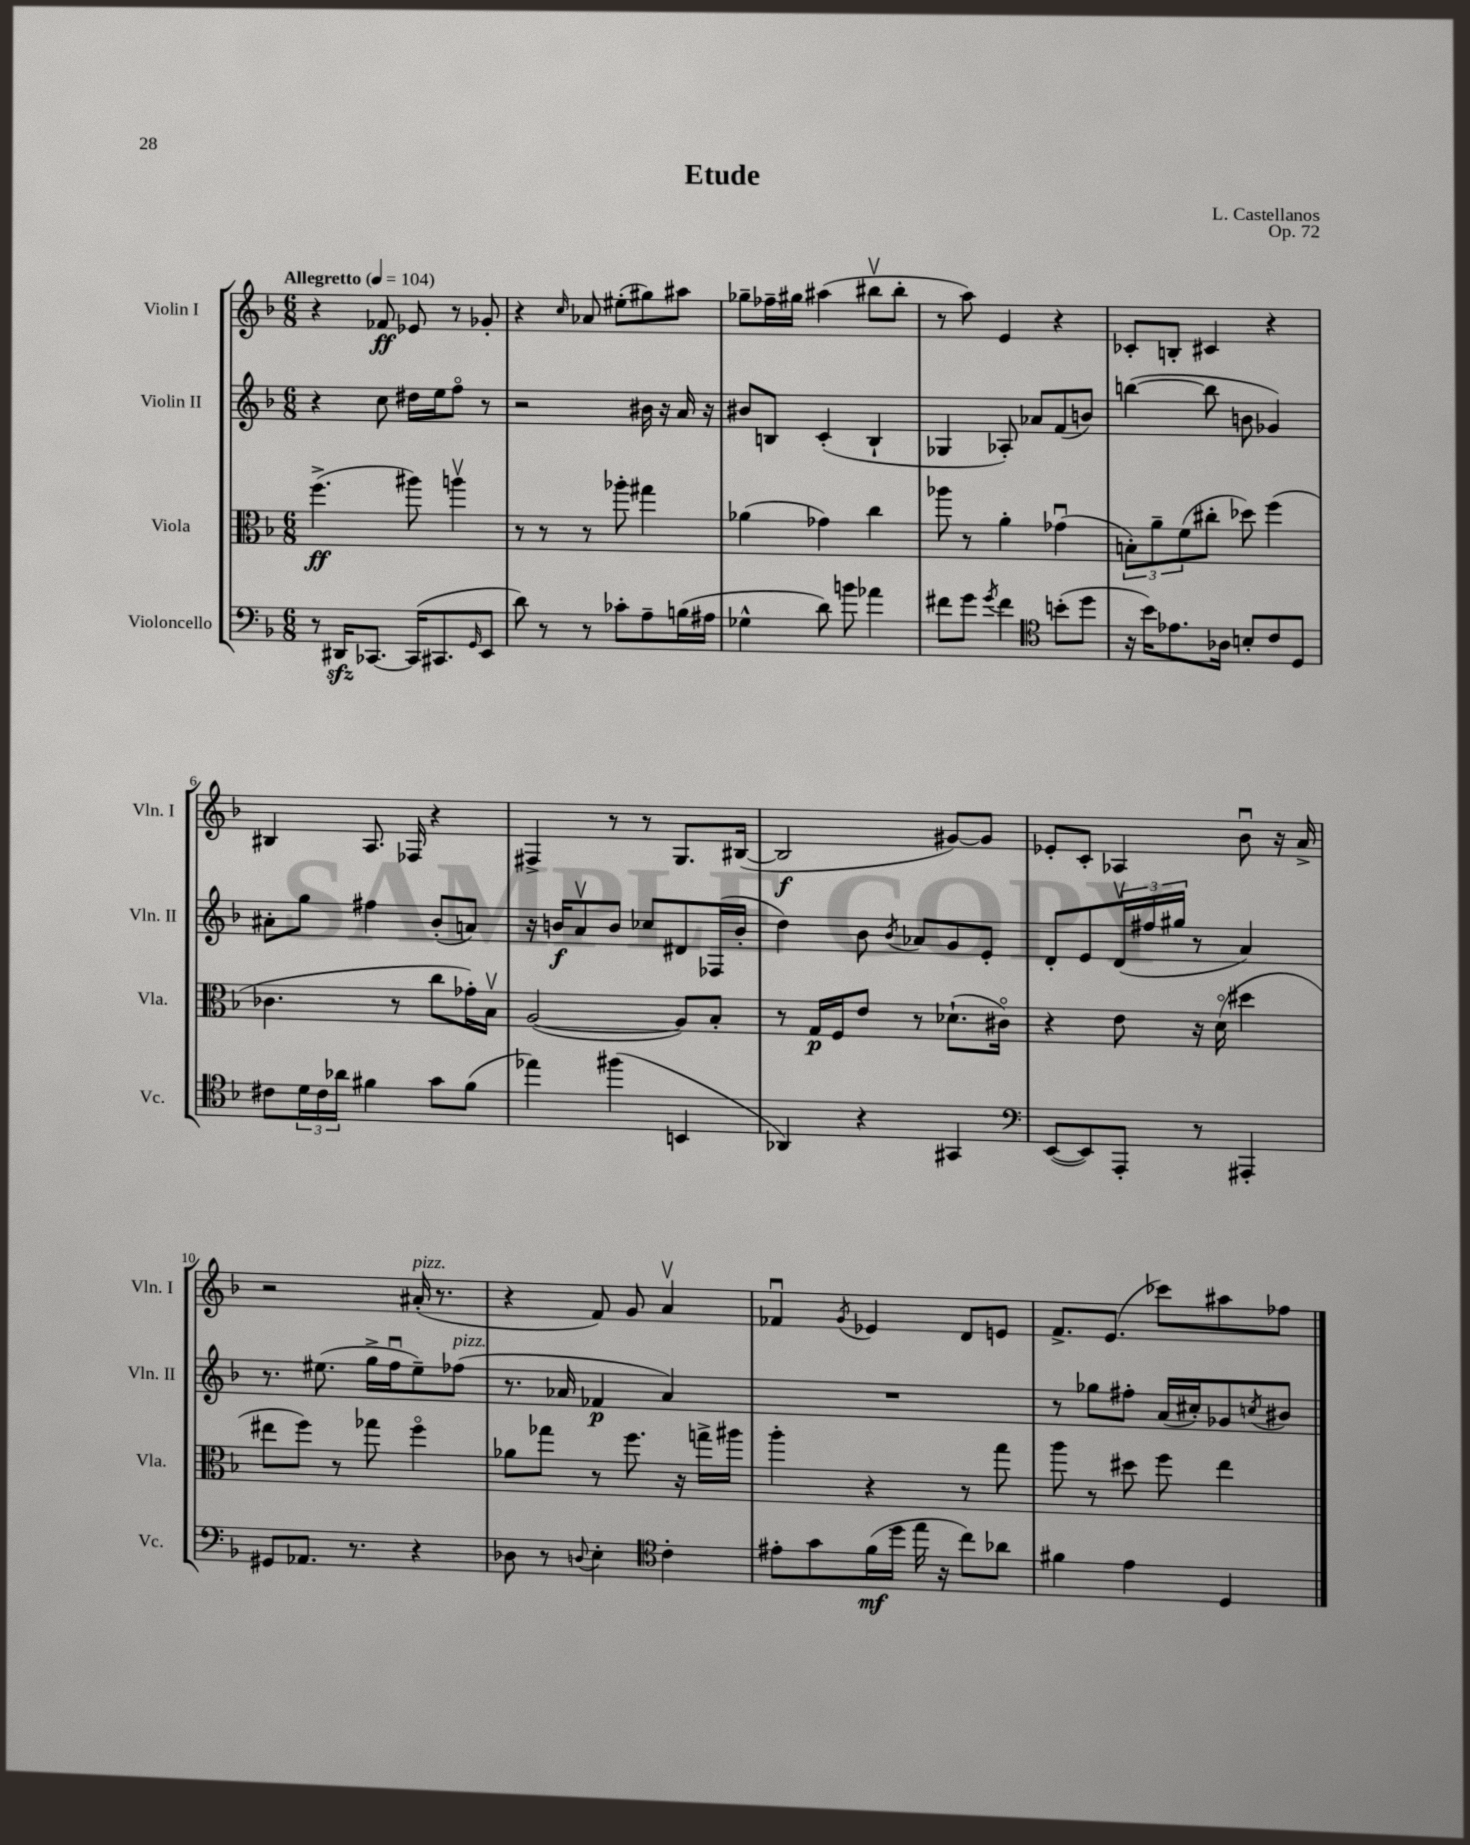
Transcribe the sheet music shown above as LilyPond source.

\header { title = "Etude" composer = "L. Castellanos" opus = "Op. 72" }
<<
\new StaffGroup <<
\new Staff = "s0" \with { instrumentName = "Violin I" shortInstrumentName = "Vln. I" } {
    \clef treble \key f \major \numericTimeSignature \time 6/8 \tempo "Allegretto" 4 = 104
    r4 fes'8\ff ees'8 r8 ges'8-. |
    r4 \grace { c''16 } aes'8 eis''8-.( gis''8) ais''8 |
    ges''8-- fes''16-- gis''16 ais''4( bis''8\upbow bis''8-. |
    r8 a''8) e'4 r4 |
    ces'8-. b8-. cis'4 r4 |
    bis4 a8. fes16 r4 |
    fis4-> r8 r8 g8. bis16~( |
    bis2\f gis'8~) gis'8 |
    ees'8-. c'8-. aes4 bes'8\downbow r16 a'16-> |
    r2 ais'16-.^\markup { \italic "pizz." }( r8. |
    r4 f'8) g'8 a'4\upbow |
    fes'4\downbow \acciaccatura { g'8 } ees'4 d'8 e'8 |
    f'8.-> e'8.( ces'''8) ais''8 fes''8 \bar "|." |
}
\new Staff = "s1" \with { instrumentName = "Violin II" shortInstrumentName = "Vln. II" } {
    \clef treble \key f \major \numericTimeSignature \time 6/8
    r4 c''8 dis''16 e''16 f''8\flageolet r8 |
    r2 bis'16 r16 a'16 r16 |
    bis'8 b8 c'4-.( b4-! |
    ges4 aes8-.) aes'8 f'8( b'8) |
    b''4~( b''8 b'8 ges'4) |
    ais'8-. g''8 fis''4 bes'8-.( a'8) |
    r16 b'16\f a'8\upbow b'8 ces''8 dis'8 fes16( b'16-. |
    d''4) bes'8 \acciaccatura { bes'8 } aes'8 g'8 e'8-. |
    d'8-. e'8 \tuplet 3/2 { d'16\upbow( fis''16 gis''16 } r8 a'4) |
    r8. eis''8.( g''16-> f''16\downbow eis''8--) fes''8^\markup { \italic "pizz." }( |
    r8. aes'16 fes'4\p aes'4) |
    R2. |
    r8 ges''8 fis''8-. a'16( cis''16-.) ges'8 \acciaccatura { c''8 } bis'8 \bar "|." |
}
\new Staff = "s2" \with { instrumentName = "Viola" shortInstrumentName = "Vla." } {
    \clef alto \key f \major \numericTimeSignature \time 6/8
    f''4.->\ff( ais''8) a''4\upbow |
    r8 r8 r8 aes''8-. gis''4 |
    aes'4( ges'4) c''4 |
    aes''8 r8 a'4-. ges'4\downbow( |
    \tuplet 3/2 { b8-.) a'8-- f'8( } cis''8-. des''8) f''4( |
    ces'4. r8 c''8 ges'16-.) bes16\upbow |
    a2~( a8) bes8-. |
    r8 g16\p f16 e'8 r8 des'8.-!( cis'16\flageolet) |
    r4 e'8 r16 d'16\flageolet( dis''4 |
    eis''8 f''8) r8 ges''8 f''4\flageolet |
    aes'8 ges''8 r8 f''8. r16 g''16-> ais''16 |
    a''4-. r4 r8 g''8 |
    a''8 r8 dis''8 f''8 e''4 \bar "|." |
}
\new Staff = "s3" \with { instrumentName = "Violoncello" shortInstrumentName = "Vc." } {
    \clef bass \key f \major \numericTimeSignature \time 6/8
    r8 dis,16\sfz ces,8.~ ces,16( cis,8. \grace { g,16 } e,8 |
    d'8) r8 r8 ces'8-. a8-- b16( ais16 |
    ges4-^ d'8) b'8 aes'4 |
    fis'8 g'8 \acciaccatura { g'8 } fis'4 \clef tenor b'8-.( d''8 |
    r16 bes'16) ees'8. aes16 b8-. c'8 d8 |
    cis'8 \tuplet 3/2 { d'16 cis'16 aes'16 } fis'4 g'8 fis'8( |
    ees''4) fis''4( b,4 |
    aes,4) r4 gis,4 |
    \clef bass e,8~( e,8) a,,8-. r8 ais,,4-. |
    gis,8 aes,8. r8. r4 |
    des8 r8 \appoggiatura { d8 } e4-. \clef tenor c'4-. |
    eis'8-. g'8 f'16\mf( d''16 e''16 r16 c''8) aes'8 |
    fis'4 e'4 d4 \bar "|." |
}
>>
>>
